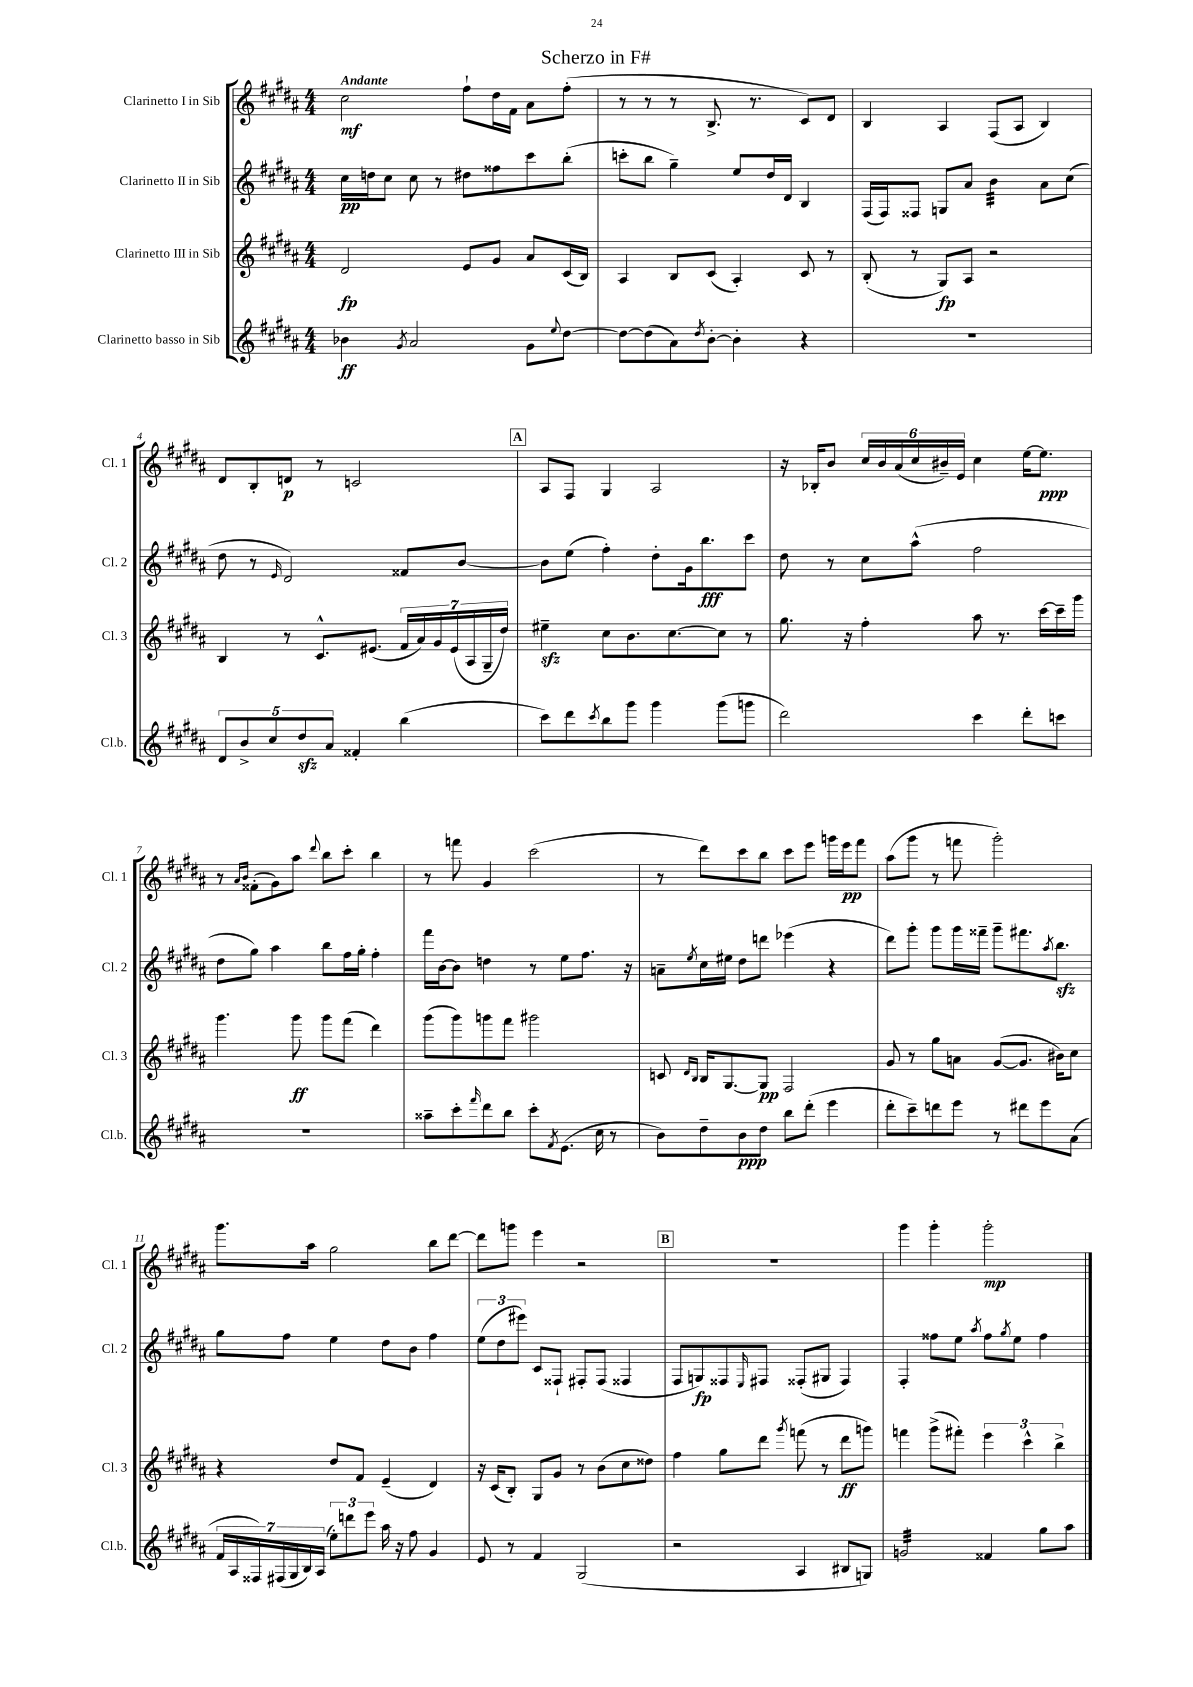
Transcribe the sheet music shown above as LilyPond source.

\header { title = "Scherzo in F#" }
<<
\new StaffGroup <<
\new Staff = "s0" \with { instrumentName = "Clarinetto I in Sib" shortInstrumentName = "Cl. 1" } {
    \clef treble \key b \major \numericTimeSignature \time 4/4 \tempo "Andante"
    cis''2\mf fis''8-! dis''16 fis'16 ais'8 fis''8-.( |
    r8 r8 r8 b8.-> r8. cis'8) dis'8 |
    b4 ais4 fis8( ais8 b4) |
    dis'8 b8-. d'8\p r8 c'2 |
    \mark \markup { \box "A" } ais8 fis8 gis4 ais2 |
    r16 bes16-. b'8 \tuplet 6/4 { cis''16 b'16 ais'16( cis''16 bis'16--) e'16 } cis''4 e''16~ e''8.\ppp |
    r8 \grace { ais'16 b'16 } fisis'8-.( gis'8) ais''8 \appoggiatura { dis'''8 } b''8 cis'''8-. b''4 |
    r8 f'''8 gis'4 cis'''2( |
    r8 dis'''8) cis'''8 b''8 cis'''8 e'''8 g'''16 e'''16\pp fis'''8 |
    ais''8( gis'''8 r8 f'''8 gis'''2-.) |
    gis'''8. ais''16 gis''2 b''8 dis'''8~ |
    dis'''8 g'''8 e'''4 r2 |
    \mark \markup { \box "B" } R1 |
    gis'''4 gis'''4-. gis'''2-.\mp \bar "|." |
}
\new Staff = "s1" \with { instrumentName = "Clarinetto II in Sib" shortInstrumentName = "Cl. 2" } {
    \clef treble \key b \major \numericTimeSignature \time 4/4
    cis''16\pp d''16 cis''8 cis''8 r8 dis''8 fisis''8 cis'''8 b''8-.( |
    c'''8-. b''8 gis''4--) e''8 dis''16 dis'16 b4 |
    fis16( fis16) fisis8 g8 ais'8 b'4:32 ais'8 cis''8( |
    dis''8 r8 \grace { e'16 } dis'2) fisis'8 b'8~ |
    \mark \markup { \box "A" } b'8 e''8( fis''4-.) dis''8-. gis'16 b''8.\fff cis'''8 |
    dis''8 r8 cis''8 ais''8-^( fis''2 |
    dis''8 gis''8) ais''4 b''8 fis''16 gis''16-. fis''4-. |
    fis'''16 b'16~ b'8 d''4 r8 e''8 fis''8. r16 |
    a'8-- \acciaccatura { e''8 } cis''16 eis''16 dis''8 d'''8 ees'''4( r4 |
    dis'''8) gis'''8-. gis'''8 gis'''16 fisis'''16-- gis'''8-- fis'''8. \acciaccatura { ais''8 } b''8.\sfz |
    gis''8 fis''8 e''4 dis''8 b'8 fis''4 |
    \tuplet 3/2 { e''8( dis''8 eis'''8) } cis'8 fisis8-! fis8-. fis8( fisis4 |
    \mark \markup { \box "B" } fis8 g8\fp) fisis8 \grace { e16 } fis8 fisis8-.( gis8 fisis4) |
    fis4-. fisis''8 e''8 \acciaccatura { ais''8 } fisis''8 \acciaccatura { gis''8 } e''8 fisis''4 \bar "|." |
}
\new Staff = "s2" \with { instrumentName = "Clarinetto III in Sib" shortInstrumentName = "Cl. 3" } {
    \clef treble \key b \major \numericTimeSignature \time 4/4
    dis'2\fp e'8 gis'8 ais'8 cis'16( b16) |
    ais4 b8 cis'8( ais4-.) cis'8 r8 |
    b8-.( r8 gis8\fp) ais8 r2 |
    b4 r8 cis'8.-^ eis'8.( \tuplet 7/4 { fis'16 ais'16) gis'16 eis'16( ais16 gis16-- dis''16) } |
    \mark \markup { \box "A" } eis''4--\sfz cis''8 b'8. cis''8.~ cis''8 r8 |
    gis''8. r16 fis''4-. ais''8 r8. cis'''16~ cis'''16-- gis'''16 |
    gis'''4. gis'''8\ff gis'''8 fis'''8( dis'''4) |
    gis'''8( gis'''8) g'''8 fis'''8 gis'''2 |
    c'8 \grace { dis'16 b16 } b16 gis8.~ gis8\pp fis2 |
    gis'8 r8 gis''8 a'8 gis'8~( gis'8. bis'16) cis''8 |
    r4 dis''8 fis'8 e'4--( dis'4) |
    r16 cis'16( b8-.) gis8 gis'8 r8 b'8( cis''8 disis''8) |
    \mark \markup { \box "B" } fis''4 gis''8 dis'''8 \acciaccatura { gis'''8 } f'''8( r8 dis'''8\ff g'''8) |
    f'''4 gis'''8->( fis'''8-.) \tuplet 3/2 { e'''4 cis'''4-^ b''4-> } \bar "|." |
}
\new Staff = "s3" \with { instrumentName = "Clarinetto basso in Sib" shortInstrumentName = "Cl.b." } {
    \clef treble \key b \major \numericTimeSignature \time 4/4
    bes'4\ff \acciaccatura { gis'8 } ais'2 gis'8 \appoggiatura { e''8 } dis''8~ |
    dis''8~ dis''8( ais'8) \acciaccatura { dis''8 } b'8~-. b'4-. r4 |
    R1 |
    \tuplet 5/4 { dis'8 b'8-> cis''8 dis''8\sfz ais'8 } fisis'4-. b''4( |
    \mark \markup { \box "A" } cis'''8) dis'''8 \acciaccatura { cis'''8 } b''8 gis'''8 gis'''4 gis'''8( g'''8 |
    dis'''2) cis'''4 dis'''8-. c'''8 |
    R1 |
    aisis''8-- cis'''8-. \grace { fis'''16 } dis'''8 b''8 cis'''8-. \acciaccatura { fis'8 } e'8.( cis''16 r8 |
    b'8) dis''8-- b'8\ppp dis''8 b''8 dis'''8-.( e'''4 |
    dis'''8-. cis'''8--) d'''8 e'''8 r8 dis'''8 e'''8 ais'8( |
    \tuplet 7/4 { fis'16 ais16 fisis16) fis16( gis16 b16) ais16( } \tuplet 3/2 { e''8-.) d'''8 e'''8 } ais''16 r16 fis''8 gis'4 |
    e'8 r8 fis'4 gis2( |
    \mark \markup { \box "B" } r2 ais4 bis8 g8) |
    g'2:32 fisis'4 gis''8 ais''8 \bar "|." |
}
>>
>>
